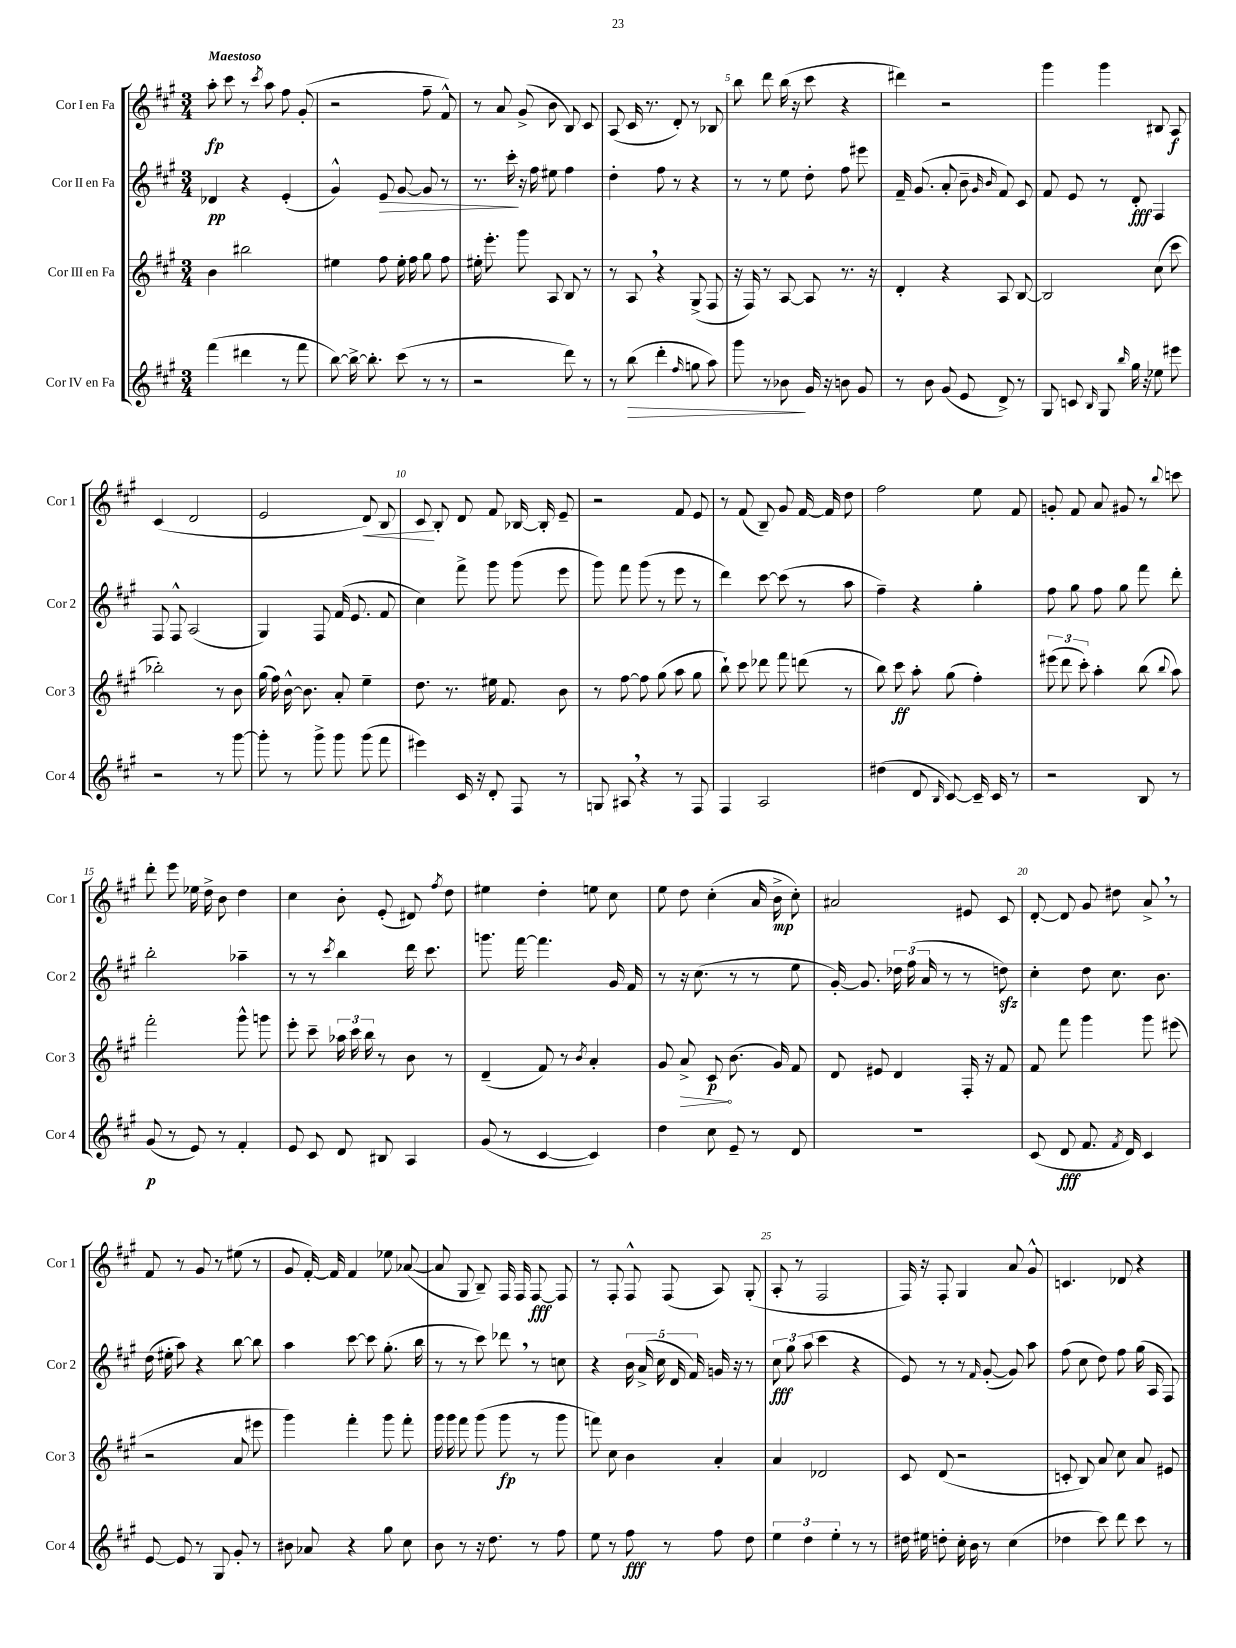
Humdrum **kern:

**kern	**kern	**kern	**kern
*staff4	*staff3	*staff2	*staff1
*clefG2	*clefG2	*clefG2	*clefG2
*k[f#c#g#]	*k[f#c#g#]	*k[f#c#g#]	*k[f#c#g#]
*M3/4	*M3/4	*M3/4	*M3/4
(4fff#\	4b\	4d-/	8aa'\
.	.	.	8ccc#\
4ddd#\	2bb#\	4r	8r
.	.	.	8qccc#/
.	.	.	8aa\
8r	.	(4e'/	8ff#\
8fff#\	.	.	(8g#'/
=	=	=	=
[8bb\)	4ee#\	4g#^^/)	2r
16bb^\_	.	.	.
8.bb'\]	.	.	.
.	8ff#\	8e/	.
(8ccc#\	16ee#'\	[8g#/	.
.	16ff#\	.	.
8r	8gg#\	8g#/]	8ff#~\
8r	8ff#\	8r	8f#^^/)
=	=	=	=
2r	16ee#'\	8.r	8r
.	8.eee'\	.	.
.	.	.	8a/
.	.	16ccc#'\	.
.	8ggg#\	16r	(8g#^/
.	.	16ff#\	.
.	8A/	8ee#\	8b\
8ddd\)	8B/	4ff#\	8B/)
8r	8r	.	8c#/
=	=	=	=
8r	8r	4dd'\	(8A/
(8bb\	8A/	.	16c#/
.	.	.	8.r
4ddd'\	4r	8ff#\	.
.	.	8r	8d'/)
16qqff#/	.	.	.
8gg\	(8G#^/	4r	8r
8aa\)	8F#/	.	8B-/
=	=	=	=
8ggg#\	16r	8r	8bb\
.	16F#/)	.	.
8r	8r	8r	8ddd\
8b-\	[8A/	8ee\	(16bb\
.	.	.	16r
16g#/	8A/]	8dd'\	8ccc#\
16r	.	.	.
8b\	8.r	8ff#\	4r
8g#/	.	8eee#\	.
.	16r	.	.
=	=	=	=
8r	4d'/	16f#~/	4ddd#\)
.	.	(8.g#/	.
8b\	.	.	.
(8g#/	4r	8a'/	2r
8e/	.	8b~\	.
.	.	16qqg#/	.
.	.	16qqb/	.
8d^/)	8A/	8f#/)	.
8r	[8B/	8c#/	.
=	=	=	=
8G#/	2B/]	8f#/	4ggg#\
8c/	.	8e/	.
16qqB/	.	.	.
8G#/	.	8r	4ggg#\
16qqbb/	.	.	.
16gg#\	.	8d'/	.
16r	.	.	.
8ee-\	(8cc#\	4F#/	8B#/
8eee#\	8ccc#\	.	8A/
=	=	=	=
2r	2bb-'\)	8F#/	(4c#/
.	.	8F#^^/	.
.	.	(2A/	2d/
8r	8r	.	.
[8ggg#\	8b\	.	.
=	=	=	=
8ggg#'\]	(16gg#\	4G#/)	2e/
.	16ff#\)	.	.
8r	[16b^^\	.	.
.	8.b\]	.	.
8ggg#^\	.	8F#/	.
8ggg#\	8a'/	(16f#/	.
.	.	8.e/	.
(8ggg#\	4ee~\	.	8d/)
8fff#\	.	8f#/	8B/
=	=	=	=
4eee#\)	8.dd\	4cc#\)	8c#/
.	.	.	8B'/
.	8.r	.	.
16c#/	.	8fff#^\	8d/
16r	.	.	.
8d'/	16ee#\	8ggg#\	8f#/
.	8.f#/	.	.
8F#/	.	(8ggg#\	[16B-/
.	.	.	16B-'/]
8r	8b\	8eee\	8e~/
=	=	=	=
8G/	8r	8ggg#\)	2r
8A#/	[8ff#\	8fff#\	.
4r	8ff#\]	(8ggg#\	.
.	(8gg#\	8r	.
8r	8aa\	8eee\	8f#/
8F#/	8gg#\	8r	8e/
=	=	=	=
4F#/	8bb`\)	4ddd\)	8r
.	8ccc#\	.	(8f#/
2A/	8ddd-\	[8ccc#\	8B~/)
.	8fff#\	(8ccc#\]	8g#/
.	(8ddd\	8r	[16f#/
.	.	.	16f#/]
.	8r	8aa\	8dd\
=	=	=	=
(4dd#\	8bb\)	4ff#~\)	2ff#\
.	8ccc#\	.	.
8d/	8aa'\	4r	.
16qqB/	.	.	.
[8c#/)	(8gg#\	.	.
16c#~/]	4ff#'\)	4gg#'\	8ee\
16c#/	.	.	.
8r	.	.	8f#/
=	=	=	=
2r	(12eee#\	8ff#\	8g'/
.	12ddd\	.	.
.	.	8gg#\	8f#/
.	12ccc#'\)	.	.
.	4aa'\	8ff#\	8a/
.	.	8gg#\	8g#/
8B/	(8bb\	8fff#\	8r
.	8qqbb/	.	8qqbb/
8r	8aa\)	8ddd'\	8ccc\
=	=	=	=
(8g#/	2fff#'\	2bb'\	8ddd'\
8r	.	.	8eee\
8e/)	.	.	16ee-\
.	.	.	16dd^\
8r	.	.	8b\
4f#'/	8ggg#^^\	4aa-~\	4dd\
.	8ggg\	.	.
=	=	=	=
8e/	8eee'\	8r	4cc#\
8c#/	8ccc#~\	8r	.
.	.	8qccc#/	.
8d/	24aa-\	4bb\	8b'\
.	24ccc#\	.	.
.	24bb\	.	.
8B#/	8r	.	(8e'/
4A/	8b\	16ddd\	8d#/)
.	.	8.ccc#\	.
.	.	.	8qff#/
.	8r	.	8dd\
=	=	=	=
(8g#/	(4d~/	8.ggg\	4ee#\
8r	.	.	.
.	.	[16fff#\	.
[4c#/	8f#/)	4.fff#\]	4dd'\
.	8r	.	.
.	8qb/	.	.
4c#/])	4a'/	.	8ee\
.	.	16g#/	8cc#\
.	.	16f#/	.
=	=	=	=
4dd\	8g#/	8r	8ee\
.	8a^/	16r	8dd\
.	.	(8.cc#\	.
8cc#\	8c#/	.	(4cc#'\
8e~/	(8.b\	8r	.
8r	.	8r	16a/
.	16g#/)	.	16b^\
8d/	8f#/	8ee\	8cc#'\)
=	=	=	=
2.r	8d/	[16g#'/)	2a#/
.	.	8.g#/]	.
.	8e#/	.	.
.	4d/	24dd-\	.
.	.	(24ff#\	.
.	.	24a/	.
.	.	8r	.
.	16F#'/	8r	8e#/
.	16r	.	.
.	8f#/	8dd\)	8c#/
=	=	=	=
(8c#/	8f#/	4cc#'\	[8d'/
8d/	8fff#\	.	8d/]
8.f#/	4ggg#\	8dd\	8g#/
.	.	8.cc#\	8dd#\
8qf#/	.	.	.
16d/)	.	.	.
4c#/	8ggg#\	.	8a^/
.	.	8.b\	.
.	(8eee#\	.	8r
=	=	=	=
[8e/	2r	(16dd\	8f#/
.	.	16ee#'\	.
8e/]	.	8aa\)	8r
8r	.	4r	8g#/
8G#/	.	.	8r
8g#'/	8a/	[8bb\	(8ee#\
8r	8eee#\	8bb\]	8r
=	=	=	=
8b#\	4ggg#\)	4aa\	8g#/
8a-/	.	.	[16f#'/)
.	.	.	16f#/]
4r	4fff#'\	[8ccc#\	4f#/
.	.	8ccc#\]	.
8gg#\	8ggg#\	(8.gg#'\	8ee-\
8cc#\	8fff#'\	.	([8a-/
.	.	16bb\	.
=	=	=	=
8b\	16ggg#\	8r	8a-/]
.	16ggg#\	.	.
8r	8fff#\	8r	8G#/
16r	(8ggg#\	8ccc#\)	8B~/)
8.dd\	.	.	.
.	8ggg#\	8ddd-\	16F#/
.	.	.	16F#/
8r	8r	8r	[8F#/
8ff#\	8ggg#\	8cc\	8F#/]
=	=	=	=
8ee\	8fff\)	4r	8r
8r	8cc#\	.	8F#'/
8ff#\	4b\	20b\	8F#^^/
.	.	(20a^/	.
.	.	20cc#\	.
8r	.	.	(8F#/
.	.	20d/	.
.	.	20f#/)	.
8ff#\	4a'/	16g/	8A/)
.	.	16r	.
8dd\	.	8r	(8G#'/
=	=	=	=
6ee\	4a/	12cc#\	8A'/
.	.	12gg#\	.
.	.	.	8r
6dd\	.	(12aa\	.
.	2d-/	4ccc#\	2F#/
6ee'\	.	.	.
8r	.	4r	.
8r	.	.	.
=	=	=	=
16dd#\	8c#/	8e/)	16F#/)
16ee#\	.	.	16r
8dd'\	(8d/	8r	8F#'/
16cc#'\	2r	8r	4G#/
16b\	.	.	.
.	.	16qqf#/	.
8r	.	([8g#'/	.
(4cc#\	.	8g#/])	8a/
.	.	8aa\	8g#^^/
=	=	=	=
4dd-\	8c'/	(8ff#\	4.c/
.	8B/)	8cc#\	.
8ccc#\)	8a/	8dd\)	.
8ddd\	8cc#\	8ff#\	8d-/
8ccc#\	8a/	(16gg#\	4r
.	.	16A/	.
8r	8e#/	8F#/)	.
==	==	==	==
*-	*-	*-	*-
